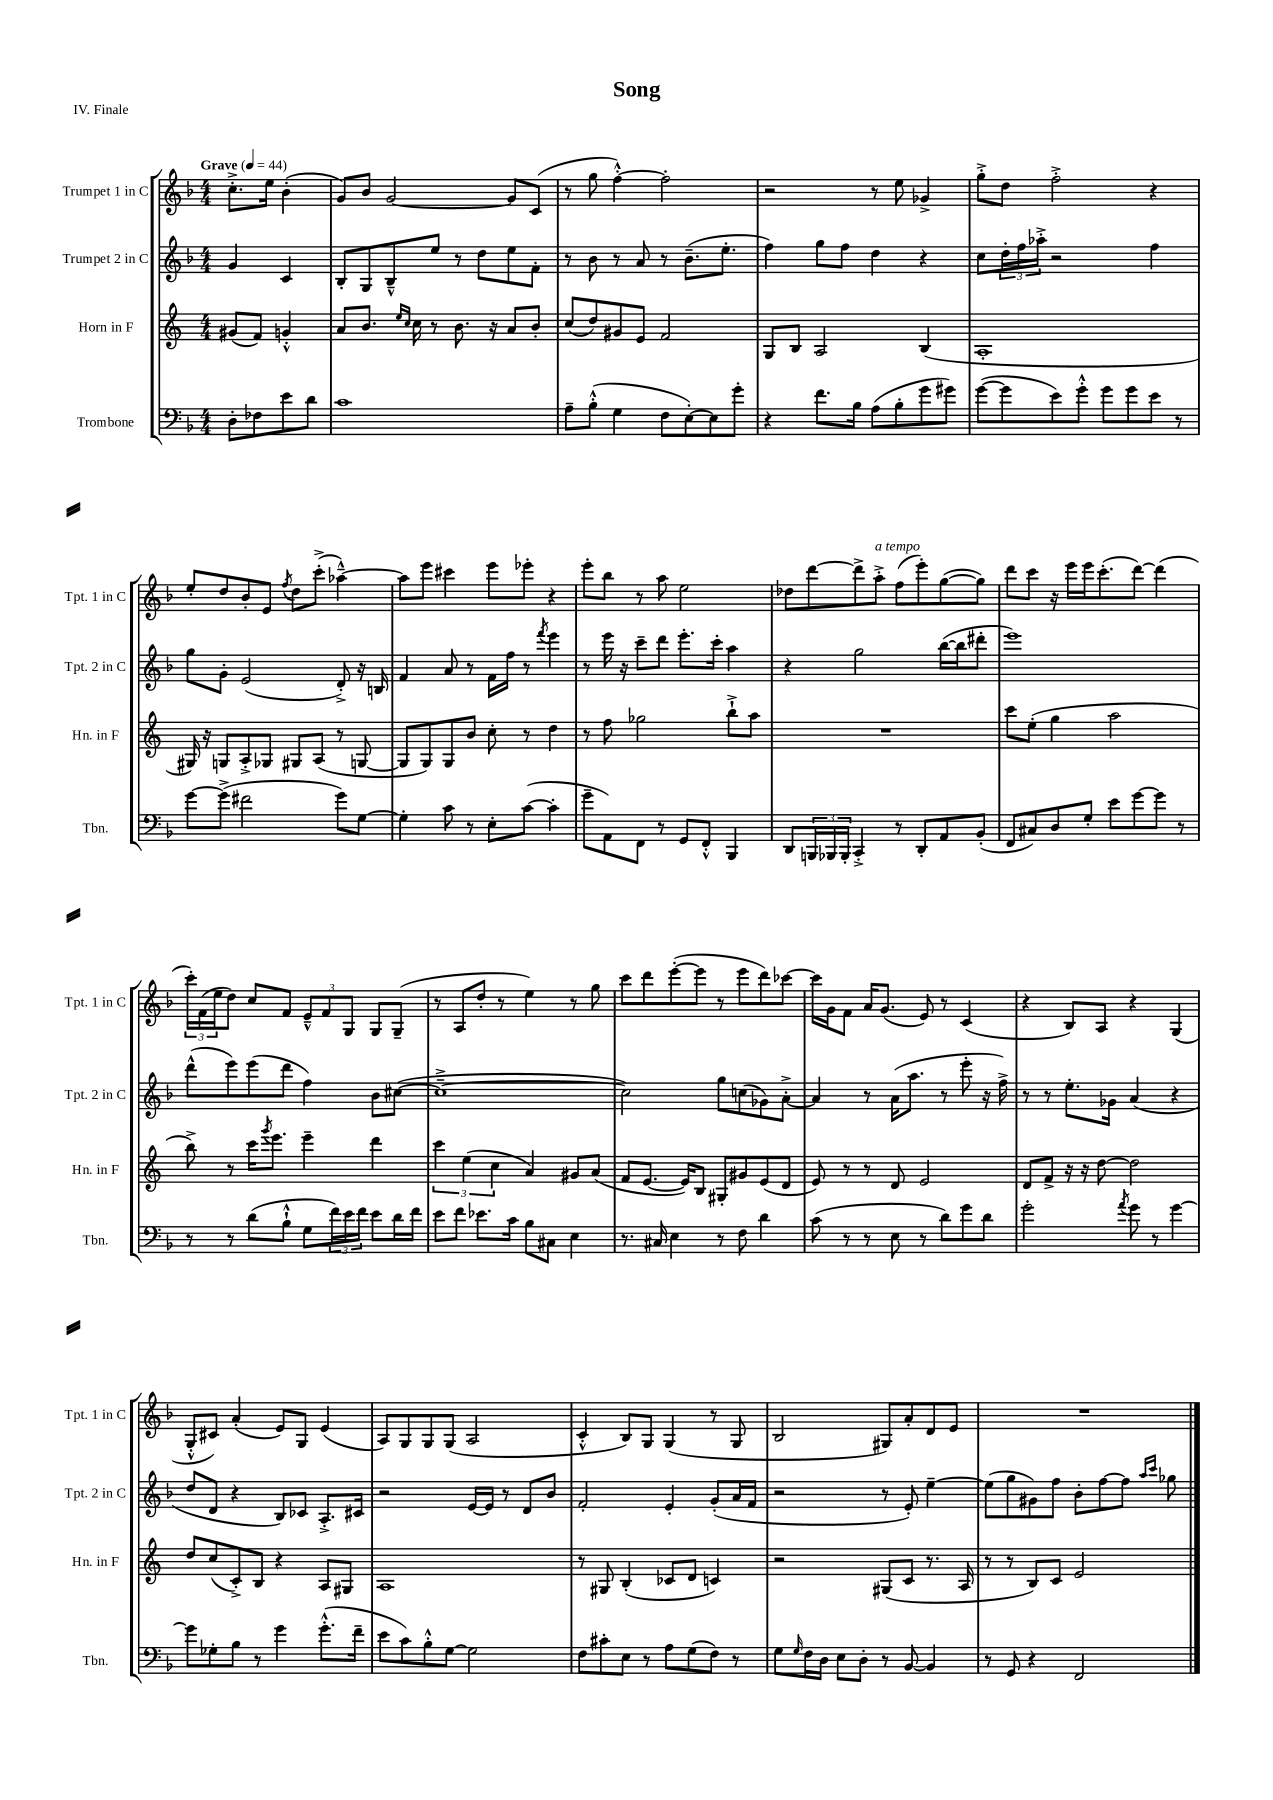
\header { title = "Song" piece = "IV. Finale" }
<<
\new StaffGroup <<
\new Staff = "s0" \with { instrumentName = "Trumpet 1 in C" shortInstrumentName = "Tpt. 1 in C" } {
    \clef treble \key f \major \numericTimeSignature \time 4/4 \partial 2 \tempo "Grave" 4 = 44
    c''8.-.-> e''16 bes'4-.( |
    g'8) bes'8 g'2~ g'8 c'8( |
    r8 g''8 f''4~-.-^) f''2-. |
    r2 r8 e''8 ges'4-> |
    g''8-.-> d''8 f''2-.-> r4 |
    e''8-. d''8 bes'8-. e'8 \acciaccatura { f''8 } d''8 c'''8-.->( aes''4~---^) |
    aes''8 e'''8 cis'''4 e'''8 ees'''8-. r4 |
    e'''8-. bes''8 r8 a''8 e''2 |
    des''8 d'''8~ d'''8-> a''8-.->^\markup { \italic "a tempo" } f''8( e'''8-.) g''8~( g''8) |
    d'''8 c'''8 r16 e'''16 e'''16 c'''8.-.( d'''8~) d'''4( |
    \tuplet 3/2 { c'''16-.) f'16( e''16 } d''8) c''8 f'8 \tuplet 3/2 { e'8---^ f'8 g8 } g8 g8--( |
    r8 a8 d''8-. r8 e''4) r8 g''8 |
    c'''8 d'''8 e'''8~-.( e'''8 r8 e'''8 d'''8) ces'''8~ |
    ces'''16 g'16 f'8 a'16 g'8.( e'8) r8 c'4( |
    r4 bes8) a8 r4 g4( |
    g8-.-^ cis'8) a'4-.( e'8) g8 e'4( |
    a8) g8 g8 g8( a2 |
    c'4-.-^ bes8) g8 g4( r8 g8 |
    bes2 gis8) a'8-. d'8 e'8 |
    R1 \bar "|." |
}
\new Staff = "s1" \with { instrumentName = "Trumpet 2 in C" shortInstrumentName = "Tpt. 2 in C" } {
    \clef treble \key f \major \numericTimeSignature \time 4/4 \partial 2
    g'4 c'4 |
    bes8-. g8 bes8---^ e''8 r8 d''8 e''8 f'8-. |
    r8 bes'8 r8 a'8 r8 bes'8.--( e''8.-. |
    f''4) g''8 f''8 d''4 r4 |
    c''8 \tuplet 3/2 { d''16-. f''16 aes''16-.-> } r2 f''4 |
    g''8 g'8-. e'2( d'8-.->) r16 b16 |
    f'4 a'8 r8 f'16 f''16 r8 \acciaccatura { f'''8 } e'''4 |
    r8 e'''16 r16 c'''8-- d'''8 e'''8.-. c'''16-. a''4 |
    r4 g''2 bes''16~( bes''16 dis'''8-. |
    e'''1) |
    d'''8-^( e'''8) e'''8( d'''8 f''4) bes'8 cis''8~( |
    cis''1~---> |
    cis''2) g''8 c''8( ges'8) a'8~-.-> |
    a'4 r8 a'16( a''8. r8 e'''8-. r16 f''16->) |
    r8 r8 e''8.-. ges'16 a'4( r4 |
    d''8 d'8 r4 bes8) ces'8 a8.-.-> cis'16 |
    r2 e'16~ e'16 r8 d'8 bes'8 |
    f'2-. e'4-. g'8-.( a'16 f'16 |
    r2 r8 e'8-.) e''4~-- |
    e''8( g''8 gis'8) f''8 bes'8-. f''8~ f''8 \grace { a''16 c'''16 } ges''8 \bar "|." |
}
\new Staff = "s2" \with { instrumentName = "Horn in F" shortInstrumentName = "Hn. in F" } {
    \clef treble \key c \major \numericTimeSignature \time 4/4 \partial 2
    gis'8( f'8) g'4-.-^ |
    a'8 b'8. \grace { e''16 c''16 } c''16 r8 b'8. r16 a'8 b'8-. |
    c''8( d''8) gis'8 e'8 f'2 |
    g8 b8 a2 b4( |
    a1-. |
    gis16) r16 g8 a8-.-> ges8 gis8 a8( r8 g8~ |
    g8 g8) g8 b'8 c''8-. r8 d''4 |
    r8 f''8 ges''2 b''8-!-> a''8 |
    R1 |
    c'''8 e''8-.( g''4 a''2 |
    b''8->) r8 c'''16 \acciaccatura { g'''8 } e'''8. e'''4-- d'''4 |
    \tuplet 3/2 { c'''4 e''4( c''4 } a'4) gis'8 a'8( |
    f'8 e'8.~ e'16) b8 gis8-. gis'8 e'8( d'8 |
    e'8) r8 r8 d'8 e'2 |
    d'8 f'8-> r16 r16 d''8~ d''2 |
    d''8 c''8( c'8-.->) b8 r4 a8 gis8 |
    a1 |
    r8 gis8 b4-.( ces'8 d'8 c'4) |
    r2 gis8( c'8 r8. a16 |
    r8 r8 b8) c'8 e'2 \bar "|." |
}
\new Staff = "s3" \with { instrumentName = "Trombone" shortInstrumentName = "Tbn." } {
    \clef bass \key f \major \numericTimeSignature \time 4/4 \partial 2
    d8-. fes8 e'8 d'8 |
    c'1 |
    a8-- bes8-.-^( g4 f8 e8~-.) e8 g'8-. |
    r4 f'8. bes16 a8( bes8-. g'8 gis'8) |
    g'8~( g'8 e'8) g'8-.-^ g'8 g'8 e'8 r8 |
    g'8~ g'8->( fis'2 g'8) g8~ |
    g4-. c'8 r8 e8-. c'8~( c'4-. |
    g'8-- a,8) f,8 r8 g,8 f,8-.-^ bes,,4 |
    d,8 \tuplet 3/2 { b,,16 bes,,16 bes,,16-. } c,4-.-> r8 d,8-. a,8 bes,8-.( |
    f,8 cis8) d8 g8-. e'8 g'8~ g'8 r8 |
    r8 r8 d'8( bes8-!-^ g8 \tuplet 3/2 { f'16) e'16 f'16 } e'8 d'16 f'16 |
    e'8 f'8 ees'8. c'16 bes8 cis8 e4 |
    r8. cis16 e4 r8 f8 d'4 |
    c'8( r8 r8 e8 r8 d'8) g'8 d'8 |
    g'2-. \acciaccatura { a'8 } g'8 r8 g'4~ |
    g'8 ges8-. bes8 r8 g'4 g'8.-.-^( f'16-- |
    e'8 c'8) bes8-.-^ g8~ g2 |
    f8 cis'8-. e8 r8 a8 g8( f8) r8 |
    g8 \grace { g16 } f16 d16 e8 d8-. r8 bes,8~ bes,4 |
    r8 g,8 r4 f,2 \bar "|." |
}
>>
>>
\layout { \context { \Score \remove "Bar_number_engraver" } }
